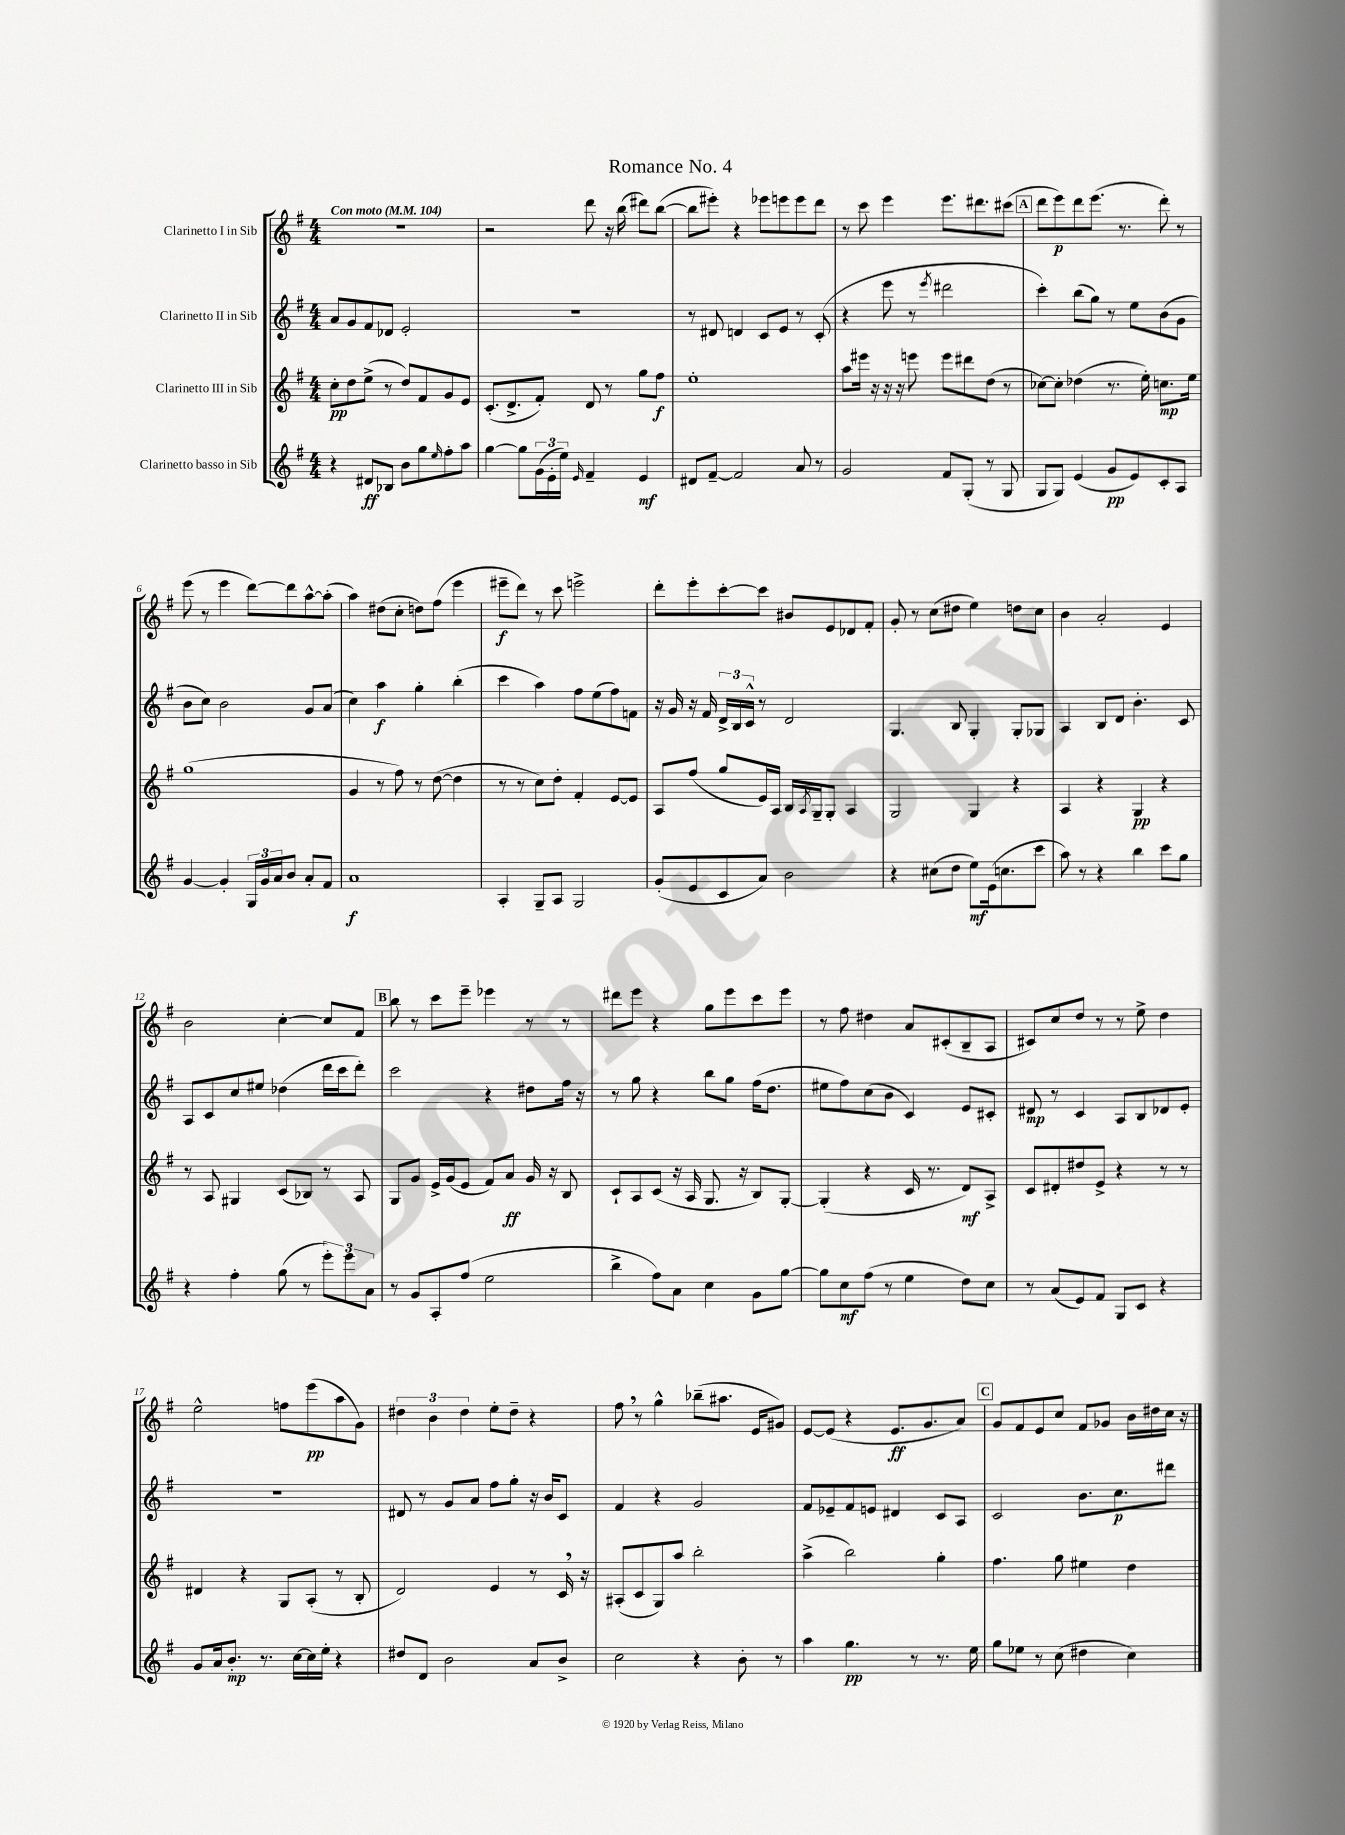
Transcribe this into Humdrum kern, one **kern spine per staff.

**kern	**dynam	**kern	**dynam	**kern	**dynam	**kern	**dynam
*part4	*part4	*part3	*part3	*part2	*part2	*part1	*part1
*staff4	*staff4	*staff3	*staff3	*staff2	*staff2	*staff1	*staff1
*I"Clarinetto basso in Sib	*	*I"Clarinetto III in Sib	*	*I"Clarinetto II in Sib	*	*I"Clarinetto I in Sib	*
*clefG2	*	*clefG2	*	*clefG2	*	*clefG2	*
*k[f#]	*	*k[f#]	*	*k[f#]	*	*k[f#]	*
*M4/4	*	*M4/4	*	*M4/4	*	*M4/4	*
*MM104	*	*MM104	*	*MM104	*	*MM104	*
=1	=1	=1	=1	=1	=1	=1	=1
!	!	!	!	!	!	!LO:TX:a:B:t=Con moto	!
4r	.	8cc'\L	pp	8a/L	.	1r	.
.	.	8dd\	.	8g/	.	.	.
8d#X/L	ff	(8ee^\J	.	8f#/	.	.	.
8B-X/J	.	8r	.	8d-X/J	.	.	.
8b\L	.	8dd/L)	.	2e'/	.	.	.
8gg\	.	8f#/	.	.	.	.	.
16qqee/	.	.	.	.	.	.	.
8ff#'\	.	8g/	.	.	.	.	.
8aa\J	.	8e/J	.	.	.	.	.
=2	=2	=2	=2	=2	=2	=2	=2
[4gg\	.	(8.c'/L	.	1r	.	2r	.
.	.	8.d^/	.	.	.	.	.
8gg\L]	.	.	.	.	.	.	.
(24g\L	.	8f#'/J)	.	.	.	.	.
24e'\	.	.	.	.	.	.	.
24ee\JJ)	.	.	.	.	.	.	.
16qqe/	.	.	.	.	.	.	.
4f#~/	.	8d/	.	.	.	8ddd\	.
.	.	8r	.	.	.	16r	.
.	.	.	.	.	.	(16bb\	.
4e/	mf	8gg\L	.	.	.	8ddd#X\L)	.
.	.	8ff#\J	f	.	.	([8bb\J	.
=3	=3	=3	=3	=3	=3	=3	=3
8d#X/L	.	1ee'	.	8r	.	8bb\L]	.
[8f#~/J	.	.	.	8d#X/	.	8eee#X'\J)	.
2f#/]	.	.	.	4dn/	.	4r	.
.	.	.	.	8c/L	.	8eee-X\L	.
.	.	.	.	8e/J	.	8eeen\	.
8a/	.	.	.	8r	.	8eee\	.
8r	.	.	.	(8c'/	.	8ddd\J	.
=4	=4	=4	=4	=4	=4	=4	=4
2g/	.	8aa\L	.	4r	.	8r	.
.	.	16eee#X\Jk	.	.	.	8ccc\	.
.	.	16r	.	.	.	.	.
.	.	16r	.	8eee\	.	4eee\	.
.	.	16r	.	.	.	.	.
.	.	8eeen\	.	8r	.	.	.
.	.	.	.	8qeee/	.	.	.
8f#/L	.	8eee\L	.	2ddd#X\	.	8.eee\L	.
(8G'/J	.	8ddd#X\	.	.	.	.	.
.	.	.	.	.	.	8.ddd#X\	.
8r	.	(8dd\J	.	.	.	.	.
8G/	.	8r	.	.	.	(8ccc#X\J	.
!!LO:REH:place=s1:t=A
=5	=5	=5	=5	=5	=5	=5	=5
8G/L	.	[8cc-X\L)	.	4ccc'\)	.	8ddd\L	.
8G/J)	.	8cc-'\J]	.	.	.	8eee\)	p
(4e/	.	(4dd-X\	.	(8bb\L	.	8ddd\	.
.	.	.	.	8gg\J)	.	(8.eee\J	.
8g/L	pp	8.r	.	8r	.	.	.
.	.	.	.	.	.	8.r	.
8e/)	.	.	.	8ee\L	.	.	.
.	.	16ee'\)	.	.	.	.	.
8c'/	.	8.ccn\L	mp	(8b\	.	8ddd'\)	.
8A/J	.	.	.	8g\J	.	8r	.
.	.	16ee\Jk	.	.	.	.	.
!!LO:LB:g=z
=6	=6	=6	=6	=6	=6	=6	=6
[4g/	.	(1gg	.	8b\L	.	(8eee\	.
.	.	.	.	8cc\J)	.	8r	.
4g'/]	.	.	.	2b\	.	4eee\	.
24G/LL	.	.	.	.	.	[8ddd\L)	.
24g/	.	.	.	.	.	.	.
24a/J	.	.	.	.	.	.	.
8b/J	.	.	.	.	.	8ddd\]	.
8a'/L	.	.	.	8g/L	.	[8aa^^\	.
8f#/J	.	.	.	(8a/J	.	(8aa'\J]	.
=7	=7	=7	=7	=7	=7	=7	=7
1a	f	4g/	.	4cc\)	.	4aa\)	.
.	.	8r	.	4aa\	f	(8dd#X\L	.
.	.	8ff#\)	.	.	.	8cc'\J	.
.	.	8r	.	4gg'\	.	8ddn\L)	.
.	.	([8dd\	.	.	.	(8ff#\J	.
.	.	4dd\]	.	(4bb'\	.	4eee\	.
=8	=8	=8	=8	=8	=8	=8	=8
4A'/	.	8r	.	4ccc\	.	8eee#X~\L	f
.	.	8r	.	.	.	8ddd\J)	.
8G~/L	.	8cc\L)	.	4aa\)	.	8r	.
8A/J	.	8dd'\J	.	.	.	8ccc\	.
2G/	.	4f#'/	.	8ff#\L	.	2eeen^\	.
.	.	.	.	(8ee\	.	.	.
.	.	[8e/L	.	8ff#\)	.	.	.
.	.	8e/J]	.	8fn\J	.	.	.
=9	=9	=9	=9	=9	=9	=9	=9
(8g'/L	.	8A/L	.	16r	.	8ddd'\L	.
.	.	.	.	16g/	.	.	.
8e/	.	(8ff#/J	.	16r	.	8eee'\	.
.	.	.	.	16f#/	.	.	.
8c/	.	8gg/L	.	24d^/LL	.	[8ccc'\	.
.	.	.	.	24B/	.	.	.
.	.	.	.	24c^^/JJ	.	.	.
8a/J)	.	16e/L)	.	8r	.	8ccc\J]	.
.	.	16A/JJ	.	.	.	.	.
2b\	.	16B/LL	.	2d/	.	8b#X/L	.
.	.	8qA/	.	.	.	.	.
.	.	16G~/J	.	.	.	.	.
.	.	8G'/J	.	.	.	8e/	.
.	.	4A/	.	.	.	8d-X/	.
.	.	.	.	.	.	8f#'/J	.
=10	=10	=10	=10	=10	=10	=10	=10
4r	.	2G/	.	4.G/	.	8g'/	.
.	.	.	.	.	.	8r	.
(8cc#X\L	.	.	.	.	.	(8cc\L	.
8dd\J	.	.	.	8B/	.	8dd#X\J	.
8ee\L)	mf	4G/	.	4G'/	.	4ee\)	.
(16e\k	.	.	.	.	.	.	.
8.ccn\	.	.	.	.	.	.	.
.	.	4r	.	8G'/L	.	8ddn\L	.
8ccc\J	.	.	.	8G-X/J	.	8cc\J	.
=11	=11	=11	=11	=11	=11	=11	=11
8aa\)	.	4A/	.	4A/	.	4b\	.
8r	.	.	.	.	.	.	.
4r	.	4r	.	8B/L	.	2a'/	.
.	.	.	.	8d/J	.	.	.
4bb\	.	4G/	pp	4.b'\	.	.	.
8ccc\L	.	4r	.	.	.	4e/	.
8gg\J	.	.	.	8c/	.	.	.
!!LO:LB:g=z
=12	=12	=12	=12	=12	=12	=12	=12
4r	.	8r	.	8A/L	.	2b\	.
.	.	8A/	.	8c/	.	.	.
4ff#'\	.	4G#X/	.	8cc/	.	.	.
.	.	.	.	8ee#X/J	.	.	.
(8gg\	.	(8c/L	.	(4dd-X\	.	[4cc'\	.
8r	.	8B-X/J)	.	.	.	.	.
12eee'\L)	.	8r	.	16ddd\LL	.	8cc/L]	.
.	.	.	.	16ccc\J	.	.	.
12eee\	.	.	.	.	.	.	.
.	.	8A/	.	8ddd'\J)	.	8f#/J	.
12a\J	.	.	.	.	.	.	.
!!LO:REH:place=s1:t=B
=13	=13	=13	=13	=13	=13	=13	=13
8r	.	8G/L	.	2ccc\	.	8bb\	.
8g/L	.	8g/J	.	.	.	8r	.
8A'/	.	16e^/LL	.	.	.	8ccc\L	.
.	.	(16g/J	.	.	.	.	.
(8ff#/J	.	8e/J	.	.	.	8eee~\J	.
2ee\	.	8f#/L)	.	4r	.	4eee-X\	.
.	.	8a/J	ff	.	.	.	.
.	.	16g/	.	8dd#X\L	.	8r	.
.	.	16r	.	.	.	.	.
.	.	8B/	.	16ff#\Jk	.	8r	.
.	.	.	.	16r	.	.	.
=14	=14	=14	=14	=14	=14	=14	=14
4bb^\	.	8c`/L	.	8r	.	8ddd#X\L	.
.	.	8A/	.	8gg\	.	8eee\J	.
8ff#\L)	.	(8c/J	.	4r	.	4r	.
8a\J	.	16r	.	.	.	.	.
.	.	16A/	.	.	.	.	.
4cc\	.	8.G/	.	8bb\L	.	8gg\L	.
.	.	.	.	8gg\J	.	8eee\	.
.	.	16r	.	.	.	.	.
8g\L	.	8B/L)	.	(16ff#\KL	.	8ccc\	.
.	.	.	.	8.dd\J	.	.	.
[8gg\J	.	[8G'/J	.	.	.	8eee\J	.
=15	=15	=15	=15	=15	=15	=15	=15
8gg\L]	.	(4G'/]	.	8ee#X\L	.	8r	.
8cc\	mf	.	.	8ff#\)	.	8ff#\	.
(8ff#\J	.	4r	.	(8cc\	.	4dd#X\	.
8r	.	.	.	8b\J	.	.	.
4ee\	.	16c/	.	4c/)	.	8a/L	.
.	.	8.r	.	.	.	.	.
.	.	.	.	.	.	(8c#X'/	.
8dd\L)	.	8d/L)	mf	8e/L	.	8B~/	.
8cc\J	.	8A^/J	.	8c#X'/J	.	8A/J	.
=16	=16	=16	=16	=16	=16	=16	=16
8r	.	8c/L	.	8d#X/	mp	8c#X/L)	.
(8a/L	.	8d#X'/	.	8r	.	8cc/	.
8e/)	.	8dd#X/	.	4c/	.	8dd/J	.
8f#/J	.	8e^/J	.	.	.	8r	.
8G/L	.	4r	.	8A/L	.	8r	.
8c/J	.	.	.	8B/	.	8ee^\	.
4r	.	8r	.	8d-X/	.	4dd\	.
.	.	8r	.	8e'/J	.	.	.
!!LO:LB:g=z
=17	=17	=17	=17	=17	=17	=17	=17
8g/L	.	4d#X/	.	1r	.	2ee^^\	.
16a/k	.	.	.	.	.	.	.
8.b'/J	mp	.	.	.	.	.	.
.	.	4r	.	.	.	.	.
8.r	.	.	.	.	.	.	.
.	.	8G/L	.	.	.	8ffn\L	.
[16cc\LL	.	.	.	.	.	.	.
16cc\]	.	(8A'/J	.	.	.	(8eee\	pp
16ee'\JJ	.	.	.	.	.	.	.
4r	.	8r	.	.	.	8aa\	.
.	.	8B'/	.	.	.	8g\J)	.
=18	=18	=18	=18	=18	=18	=18	=18
8dd#X/L	.	2d/)	.	8d#X/	.	6dd#X\	.
8d/J	.	.	.	8r	.	.	.
.	.	.	.	.	.	6b\	.
2b\	.	.	.	8g/L	.	.	.
.	.	.	.	.	.	6dd#\	.
.	.	.	.	8a/J	.	.	.
.	.	4e/	.	8ff#\L	.	8ee'\L	.
.	.	.	.	8gg'\J	.	8dd#~\J	.
8a/L	.	8r	.	16r	.	4r	.
.	.	.	.	16b/KL	.	.	.
8b^/J	.	16c,/	.	8c/J	.	.	.
.	.	16r	.	.	.	.	.
=19	=19	=19	=19	=19	=19	=19	=19
2cc\	.	(8A#X'/L	.	4f#/	.	8ff#,\	.
.	.	8c/	.	.	.	8r	.
.	.	8G/)	.	4r	.	4gg^^\	.
.	.	8aa/J	.	.	.	.	.
4r	.	2bb'\	.	2g/	.	(8bb-X~\L	.
.	.	.	.	.	.	8.aa#X\J	.
8b'\	.	.	.	.	.	.	.
.	.	.	.	.	.	16e/KL	.
8r	.	.	.	.	.	8g#X/J)	.
=20	=20	=20	=20	=20	=20	=20	=20
4aa\	.	(4aa^\	.	8f#/L	.	[8e/L	.
.	.	.	.	8e-X~/	.	(8e/J]	.
4.gg\	pp	2bb\)	.	8f#/	.	4r	.
.	.	.	.	8en/J	.	.	.
.	.	.	.	4d#X/	.	8.e/L	ff
8r	.	.	.	.	.	.	.
.	.	.	.	.	.	8.g/	.
8.r	.	4gg'\	.	8c/L	.	.	.
.	.	.	.	8A/J	.	8a/J)	.
16ee\	.	.	.	.	.	.	.
!!LO:REH:place=s1:t=C
=21	=21	=21	=21	=21	=21	=21	=21
8gg\L	.	4.ff#\	.	2c/	.	8g/L	.
8ee-X\J	.	.	.	.	.	8f#/	.
8r	.	.	.	.	.	8e/	.
(8cc\	.	8gg\	.	.	.	8cc/J	.
4dd#X\	.	4ee#X\	.	8.b\L	.	8f#/L	.
.	.	.	.	.	.	8g-X/J	.
.	.	.	.	8.cc\	p	.	.
4cc\)	.	4dd\	.	.	.	16b\LL	.
.	.	.	.	.	.	16dd#X\	.
.	.	.	.	8ddd#X\J	.	16cc\JJ	.
.	.	.	.	.	.	16r	.
==	==	==	==	==	==	==	==
*-	*-	*-	*-	*-	*-	*-	*-
